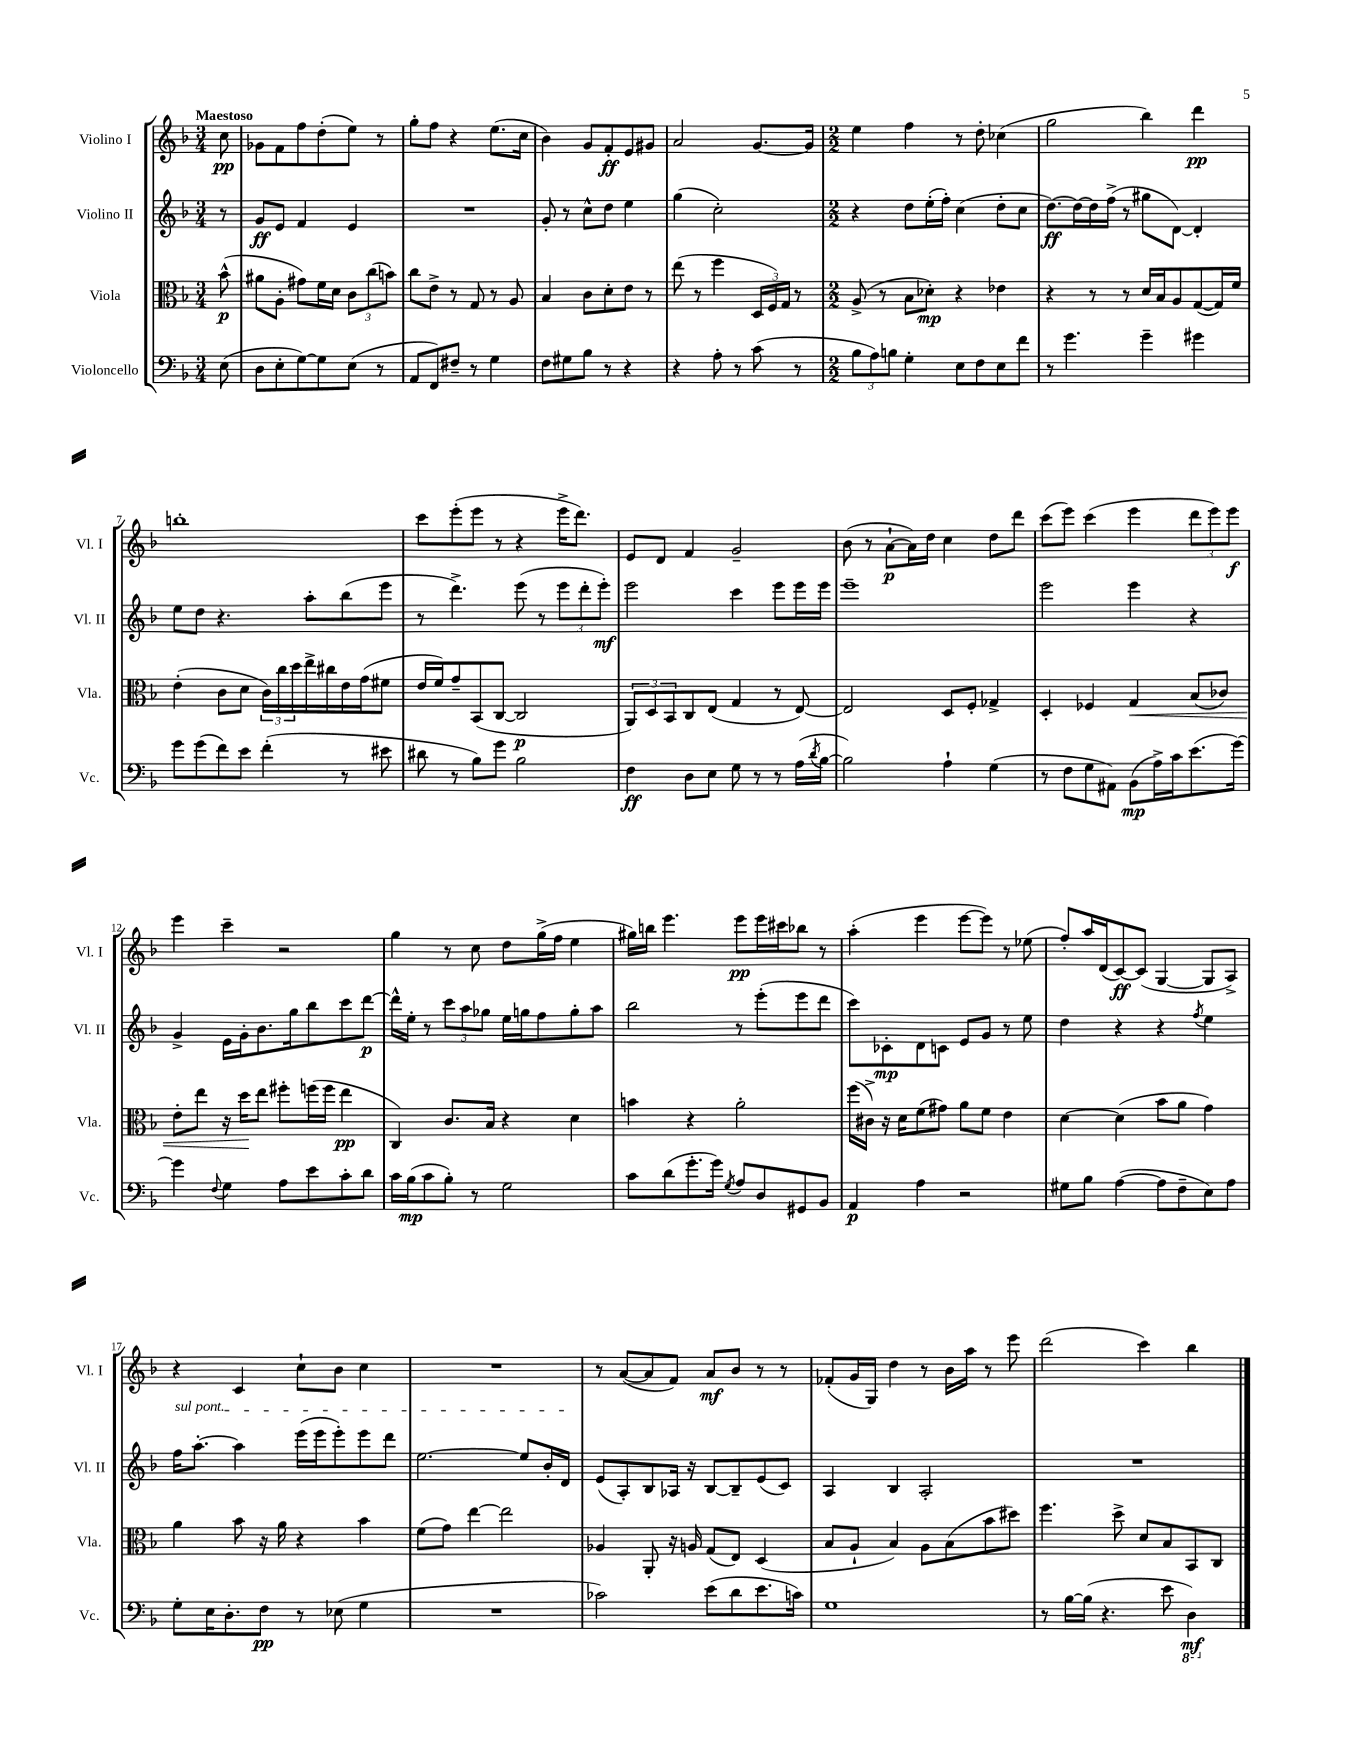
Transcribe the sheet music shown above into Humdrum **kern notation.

**kern	**dynam	**kern	**dynam	**kern	**dynam	**kern	**dynam
*part4	*part4	*part3	*part3	*part2	*part2	*part1	*part1
*staff4	*staff4	*staff3	*staff3	*staff2	*staff2	*staff1	*staff1
*I"Violoncello	*	*I"Viola	*	*I"Violino II	*	*I"Violino I	*
*I'Vc.	*	*I'Vla.	*	*I'Vl. II	*	*I'Vl. I	*
*clefF4	*	*clefC3	*	*clefG2	*	*clefG2	*
*k[b-]	*	*k[b-]	*	*k[b-]	*	*k[b-]	*
*M3/4	*	*M3/4	*	*M3/4	*	*M3/4	*
=	=	=	=	=	=	=	=
!	!	!	!	!	!	!LO:TX:a:B:t=Maestoso	!
(8E\	.	(8b-^^\	p	8r	.	8cc\	pp
=1	=1	=1	=1	=1	=1	=1	=1
8D\L	.	8a#X\L	.	8g/L	ff	8g-X\L	.
8E'\	.	8A'\J	.	8e/J	.	8f\	.
[8G\)	.	8g#X\L)	.	4f/	.	8ff\	.
8G\]	.	16f\L	.	.	.	(8dd'\	.
.	.	16d\JJ	.	.	.	.	.
(8E\J	.	12c\L	.	4e/	.	8ee\J)	.
.	.	(12cc\	.	.	.	.	.
8r	.	.	.	.	.	8r	.
.	.	12bn\J)	.	.	.	.	.
=2	=2	=2	=2	=2	=2	=2	=2
8AA/L	.	8cc\L	.	2.r	.	8gg'\L	.
8FF/)	.	8e^\J	.	.	.	8ff\J	.
8F#X~/J	.	8r	.	.	.	4r	.
8r	.	8G/	.	.	.	.	.
4G\	.	8r	.	.	.	(8.ee\L	.
.	.	8A/	.	.	.	.	.
.	.	.	.	.	.	16cc\Jk	.
=3	=3	=3	=3	=3	=3	=3	=3
8F\L	.	4B-/	.	8g'/	.	4b-\)	.
8G#X\	.	.	.	8r	.	.	.
8B-\J	.	8c\L	.	8cc^^\L	.	8g/L	.
8r	.	8d'\	.	8dd\J	.	8f'/	ff
4r	.	8e\J	.	4ee\	.	8e/	.
.	.	8r	.	.	.	8g#X/J	.
=4	=4	=4	=4	=4	=4	=4	=4
4r	.	(8ee\	.	(4gg\	.	2a/	.
.	.	8r	.	.	.	.	.
8A'\	.	4ff\	.	2cc'\)	.	.	.
8r	.	.	.	.	.	.	.
(8c\	.	24D/LL	.	.	.	[8.g/L	.
.	.	24F/)	.	.	.	.	.
.	.	24G/JJ	.	.	.	.	.
8r	.	8r	.	.	.	.	.
.	.	.	.	.	.	16g/Jk]	.
=5	=5	=5	=5	=5	=5	=5	=5
*M2/2	*	*M2/2	*	*M2/2	*	*M2/2	*
12B-\L	.	(8A^/	.	4r	.	4ee\	.
12A\)	.	.	.	.	.	.	.
.	.	8r	.	.	.	.	.
12Bn\J	.	.	.	.	.	.	.
4G'\	.	8B-\L	.	8dd\L	.	4ff\	.
.	.	8d-X'\J)	mp	(16ee'\L	.	.	.
.	.	.	.	16ff'\JJ)	.	.	.
8E\L	.	4r	.	(4cc\	.	8r	.
8F\	.	.	.	.	.	8dd'\	.
8E\	.	4e-X\	.	8dd'\L	.	(4cc-X\	.
8f\J	.	.	.	8cc\J	.	.	.
=6	=6	=6	=6	=6	=6	=6	=6
8r	.	4r	.	[8.dd\L)	ff	2gg\	.
4.g\	.	.	.	.	.	.	.
.	.	.	.	16dd\L_	.	.	.
.	.	8r	.	16dd\]	.	.	.
.	.	.	.	(16ff^\JJ	.	.	.
.	.	8r	.	8r	.	.	.
4g~\	.	16d/LL	.	8gg#X\L	.	4bb-\)	.
.	.	16B-/J	.	.	.	.	.
.	.	8A/	.	[8d\J)	.	.	.
4g#X\	.	([8G/	.	4d'/]	.	4ddd\	pp
.	.	16G/L])	.	.	.	.	.
.	.	16f/JJ	.	.	.	.	.
!!LO:LB:g=z
=7	=7	=7	=7	=7	=7	=7	=7
8g\L	.	(4e'\	.	8ee\L	.	1bbn'	.
(8g\	.	.	.	8dd\J	.	.	.
8f\)	.	8c\L	.	4.r	.	.	.
8e\J	.	8d\J	.	.	.	.	.
(4f'\	.	24c\LL)	.	.	.	.	.
.	.	24cc\	.	.	.	.	.
.	.	24dd\	.	.	.	.	.
.	.	16ee^\	.	8aa'\L	.	.	.
.	.	16cc#X\	.	.	.	.	.
8r	.	16e\	.	(8bb-\	.	.	.
.	.	(16g\J	.	.	.	.	.
8e#X\	.	8f#X\J	.	8eee\J	.	.	.
=8	=8	=8	=8	=8	=8	=8	=8
8d#X\	.	16e/LL	.	8r	.	8ccc\L	.
.	.	16f/J)	.	.	.	.	.
8r	.	8g~/	.	4.ddd^\)	.	(8eee'\	.
8B-\L)	.	(8BB-/	.	.	.	8eee\J	.
8g\J	.	[8C/J	.	.	.	8r	.
2B-\	.	2C/]	p	(8eee\	.	4r	.
.	.	.	.	8r	.	.	.
.	.	.	.	12eee\L	.	16eee^\KL	.
.	.	.	.	.	.	8.ddd\J)	.
.	.	.	.	12ddd'\	.	.	.
.	.	.	.	12eee'\J)	mf	.	.
=9	=9	=9	=9	=9	=9	=9	=9
4F\	ff	12AA/L)	.	2eee\	.	8e/L	.
.	.	12D/	.	.	.	.	.
.	.	.	.	.	.	8d/J	.
.	.	12BB-/	.	.	.	.	.
8D\L	.	8C/	.	.	.	4f/	.
8E\J	.	(8E/J	.	.	.	.	.
8G\	.	4G/	.	4ccc\	.	2g~/	.
8r	.	.	.	.	.	.	.
8r	.	8r	.	8eee\L	.	.	.
(16A\LL	.	[8E/)	.	16eee\L	.	.	.
8qd/	.	.	.	.	.	.	.
[16B-\JJ	.	.	.	16eee\JJ	.	.	.
=10	=10	=10	=10	=10	=10	=10	=10
2B-\])	.	2E/]	.	1eee~	.	(8b-\	.
.	.	.	.	.	.	8r	.
.	.	.	.	.	.	[8a`\L	p
.	.	.	.	.	.	16a\L])	.
.	.	.	.	.	.	16dd\JJ	.
4A`\	.	8D/L	.	.	.	4cc\	.
.	.	8F'/J	.	.	.	.	.
(4G\	.	4G-X^/	.	.	.	8dd\L	.
.	.	.	.	.	.	8ddd\J	.
=11	=11	=11	=11	=11	=11	=11	=11
8r	.	4D'/	.	2eee\	.	(8ccc\L	.
8F\L	.	.	.	.	.	8eee\J)	.
8G\	.	4F-X/	.	.	.	(4ccc\	.
8AA#X\J)	.	.	.	.	.	.	.
!	!	!	!LO:HP:b	!	!	!	!
(8BB-\L	mp	4G/	<	4eee\	.	4eee\	.
16A^\L)	.	.	.	.	.	.	.
16c\J	.	.	.	.	.	.	.
(8.e\	.	(8B-/L	.	4r	.	12ddd\L	.
.	.	.	.	.	.	12eee\)	.
.	.	8c-X/J)	.	.	.	.	.
.	.	.	.	.	.	12eee\J	f
[16g\Jk)	.	.	.	.	.	.	.
!!LO:LB:g=z
=12	=12	=12	=12	=12	=12	=12	=12
4g\]	.	8e'\L	.	4g^/	.	4eee\	.
.	.	8ee\J	.	.	.	.	.
8qqF/	.	.	.	.	.	.	.
4G\	.	16r	.	16e\LL	.	4ccc~\	.
.	.	16dd\KL	.	16g'\J	.	.	.
.	.	8ee\J	[	8.b-\	.	.	.
8A\L	.	8ff#X'\L	.	.	.	2r	.
.	.	.	.	16gg\k	.	.	.
8e\	.	(16ffn\L	.	8bb-\	.	.	.
.	.	16ff\JJ	.	.	.	.	.
8c'\	.	4ee\	pp	8ccc\	.	.	.
8d\J	.	.	.	[8ddd\J	p	.	.
=13	=13	=13	=13	=13	=13	=13	=13
16c\LL	.	4C/)	.	16ddd^^\LL]	.	4gg\	.
(16B-\J	mp	.	.	16ee'\JJ	.	.	.
8c\	.	.	.	8r	.	.	.
8B-'\J)	.	8.c/L	.	12ccc\L	.	8r	.
.	.	.	.	12aa\	.	.	.
8r	.	.	.	.	.	8cc\	.
.	.	.	.	12gg-X\J	.	.	.
.	.	16B-/Jk	.	.	.	.	.
2G\	.	4r	.	16ee\LL	.	8dd\L	.
.	.	.	.	16ggn\J	.	.	.
.	.	.	.	8ff\	.	(16gg^\L	.
.	.	.	.	.	.	16ff\JJ	.
.	.	4d\	.	8gg'\	.	4ee\	.
.	.	.	.	8aa\J	.	.	.
=14	=14	=14	=14	=14	=14	=14	=14
8c\L	.	4bn\	.	2bb-\	.	16gg#X\LL)	.
.	.	.	.	.	.	16bbn\JJ	.
(8d\	.	.	.	.	.	4.eee\	.
8.g'\	.	4r	.	.	.	.	.
16g\Jk)	.	.	.	.	.	.	.
8qG/	.	.	.	.	.	.	.
8A/L	.	2a'\	.	8r	.	8eee\L	pp
8D/	.	.	.	(8eee'\L	.	16eee\L	.
.	.	.	.	.	.	16ccc#X\J	.
8GG#X/	.	.	.	8eee\	.	8bb-X\J	.
8BB-/J	.	.	.	8ddd\J	.	8r	.
=15	=15	=15	=15	=15	=15	=15	=15
4AA/	p	(16ff\LL	.	8ccc\L)	.	(4aa'\	.
.	.	16c#X^\JJ)	.	.	.	.	.
.	.	16r	.	8c-X'\	mp	.	.
.	.	16d\KL	.	.	.	.	.
4A\	.	(8f\	.	8d\	.	4eee\	.
.	.	8g#X\J)	.	8cn\J	.	.	.
2r	.	8a\L	.	8e/L	.	[8eee\L	.
.	.	8f\J	.	8g/J	.	8eee\J])	.
.	.	4e\	.	8r	.	8r	.
.	.	.	.	8ee\	.	(8ee-X\	.
=16	=16	=16	=16	=16	=16	=16	=16
8G#X\L	.	[4d\	.	4dd\	.	8ff'/L)	.
8B-\J	.	.	.	.	.	16aa/L	.
.	.	.	.	.	.	(16d/J	.
([4A\	.	(4d\]	.	4r	.	[8c/)	ff
.	.	.	.	.	.	(8c/J]	.
8A\L]	.	8b-\L	.	4r	.	[4G/	.
8F~\	.	8a\J	.	.	.	.	.
.	.	.	.	8qff/	.	.	.
8E\)	.	4g\)	.	4ee\	.	8G/L]	.
8A\J	.	.	.	.	.	8A^/J)	.
!!LO:LB:g=z
=17	=17	=17	=17	=17	=17	=17	=17
!	!	!	!	!LO:TX:a:i:t=sul pont.	!	!	!
8G'\L	.	4a\	.	16ff\KL	.	4r	.
.	.	.	.	[8.aa'\J	.	.	.
16E\K	.	.	.	.	.	.	.
8.D'\	.	.	.	.	.	.	.
.	.	8b-\	.	4aa\]	.	4c/	.
8F\J	pp	16r	.	.	.	.	.
.	.	16a\	.	.	.	.	.
8r	.	4r	.	(16eee\LL	.	8cc`\L	.
.	.	.	.	16eee\J	.	.	.
(8E-X\	.	.	.	8eee'\)	.	8b-\J	.
4G\	.	4b-\	.	8eee\	.	4cc\	.
.	.	.	.	8ddd\J	.	.	.
=18	=18	=18	=18	=18	=18	=18	=18
1r	.	(8f\L	.	[2.ee\	.	1r	.
.	.	8g\J)	.	.	.	.	.
.	.	[4ee\	.	.	.	.	.
.	.	2ee\]	.	.	.	.	.
.	.	.	.	8ee/L]	.	.	.
.	.	.	.	16b-'/L	.	.	.
.	.	.	.	16d/JJ	.	.	.
=19	=19	=19	=19	=19	=19	=19	=19
2c-X\)	.	4A-X/	.	(8e/L	.	8r	.
.	.	.	.	8A'/)	.	([8a/L	.
.	.	8AA'/	.	8B-/	.	8a/]	.
.	.	16r	.	16A-X/Jk	.	8f/J)	.
.	.	16An/	.	16r	.	.	.
(8e\L	.	(8G/L	.	[8B-/L	.	8a/L	mf
8d\	.	8E/J)	.	8B-~/]	.	8b-/J	.
8.e\	.	(4D/	.	(8e/	.	8r	.
.	.	.	.	8c/J)	.	8r	.
16cn\Jk)	.	.	.	.	.	.	.
=20	=20	=20	=20	=20	=20	=20	=20
1G	.	8B-/L	.	4A/	.	(8f-X'/L	.
.	.	8A`/J	.	.	.	16g/L	.
.	.	.	.	.	.	16G/JJ)	.
.	.	4B-/)	.	4B-/	.	4dd\	.
.	.	8A\L	.	2A'/	.	8r	.
.	.	(8B-\	.	.	.	16b-\LL	.
.	.	.	.	.	.	16aa\JJ	.
.	.	8b-\	.	.	.	8r	.
.	.	8dd#X\J)	.	.	.	8eee\	.
=21	=21	=21	=21	=21	=21	=21	=21
8r	.	4.ff\	.	1r	.	(2ddd\	.
[16B-\LL	.	.	.	.	.	.	.
(16B-\JJ]	.	.	.	.	.	.	.
4.r	.	.	.	.	.	.	.
.	.	8dd^\	.	.	.	.	.
.	.	8d/L	.	.	.	4ccc\)	.
8e\	.	8B-/	.	.	.	.	.
*8ba	*	*	*	*	*	*	*
4DD\)	mf	8BB-/	.	.	.	4bb-\	.
.	.	8C/J	.	.	.	.	.
*X8ba	*	*	*	*	*	*	*
==	==	==	==	==	==	==	==
*-	*-	*-	*-	*-	*-	*-	*-
